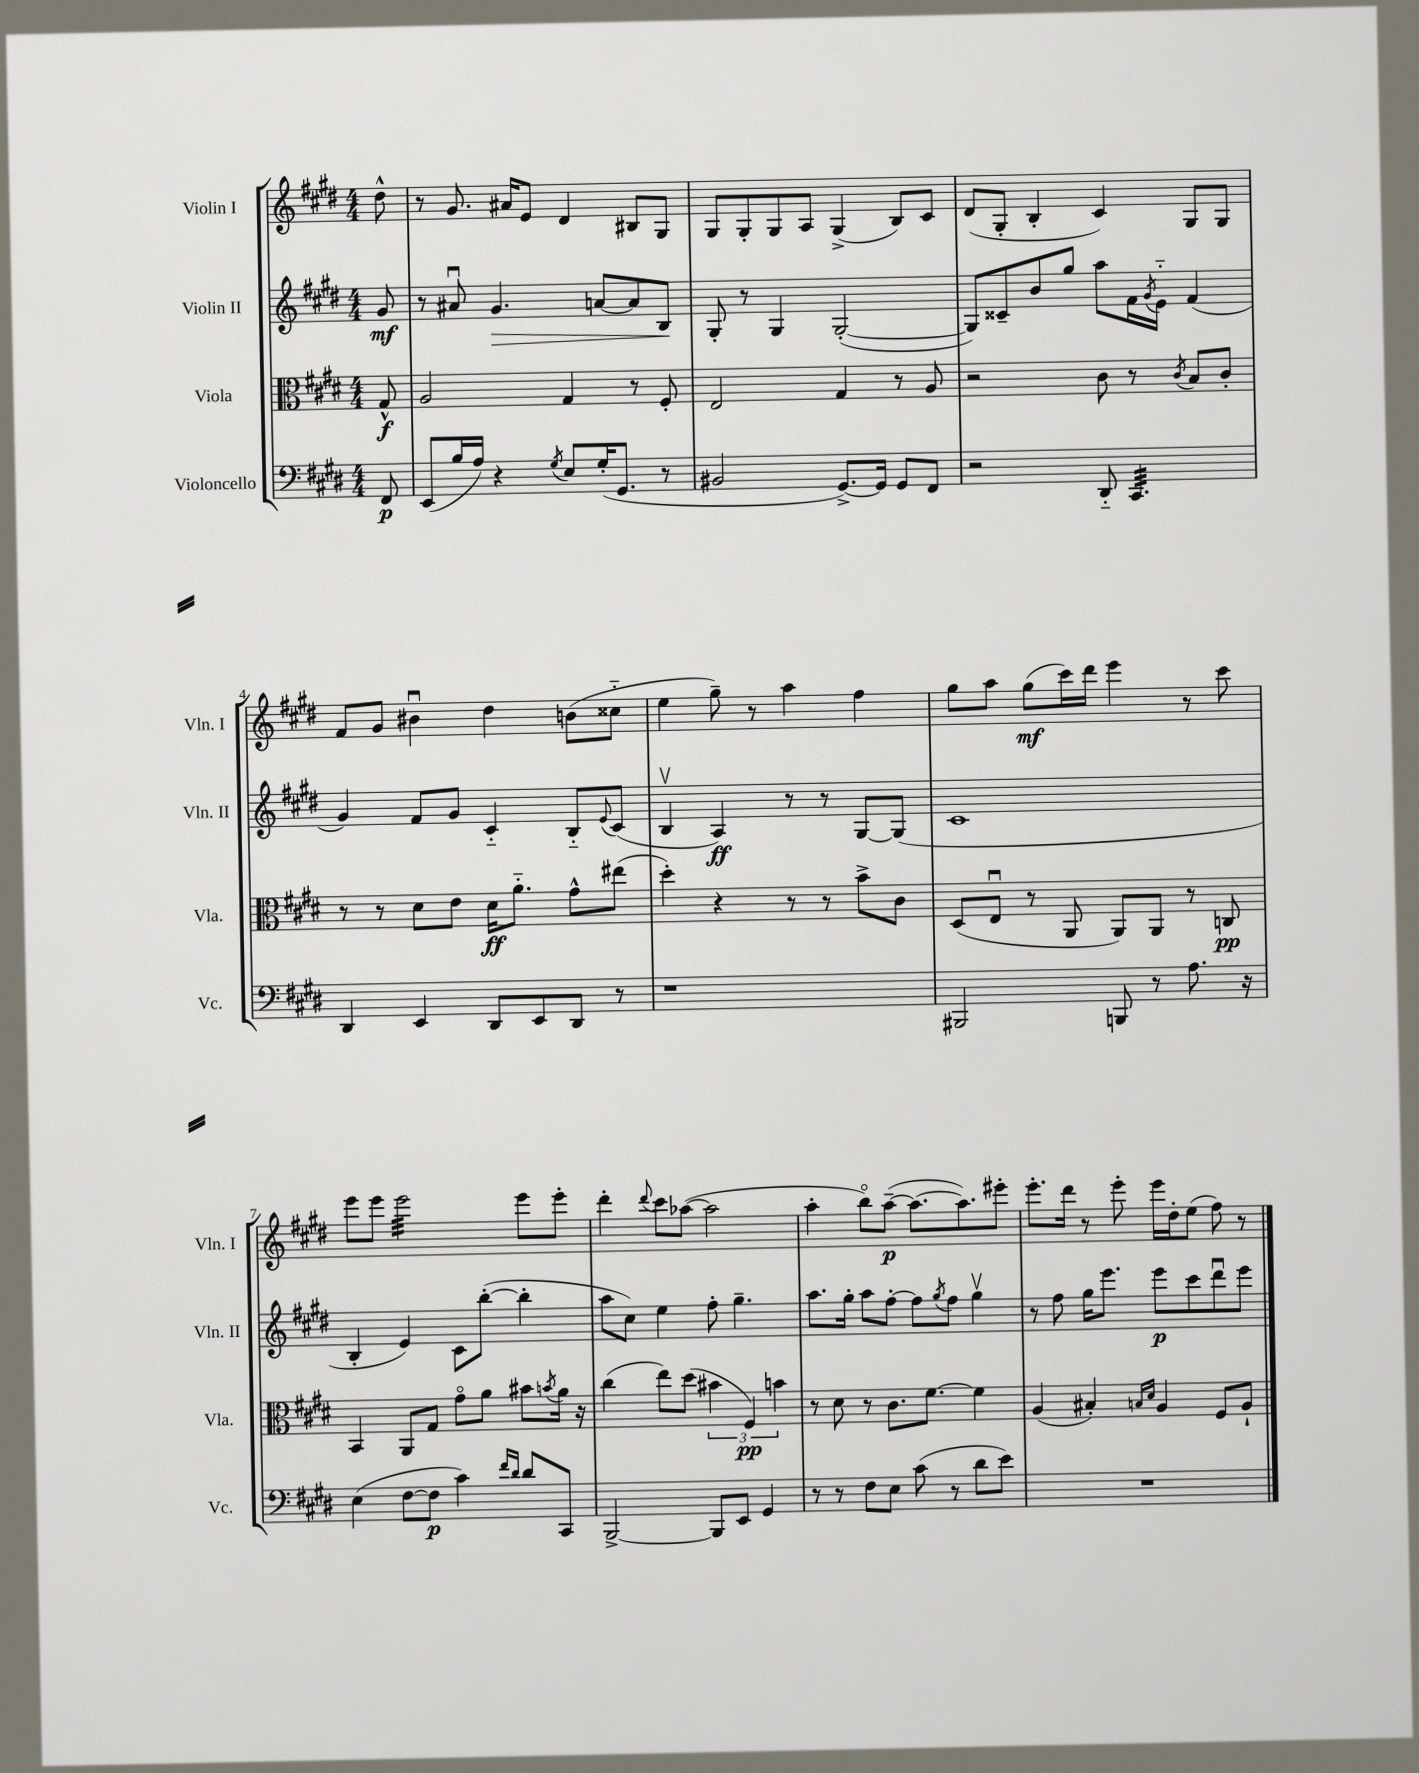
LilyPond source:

<<
\new StaffGroup <<
\new Staff = "s0" \with { instrumentName = "Violin I" shortInstrumentName = "Vln. I" } {
    \clef treble \key e \major \numericTimeSignature \time 4/4 \partial 8
    dis''8-^ |
    r8 gis'8. ais'16 e'8 dis'4 bis8 gis8 |
    gis8 gis8-. gis8 a8 gis4->( b8) cis'8 |
    dis'8( gis8-. b4-. cis'4) gis8 gis8 |
    fis'8 gis'8 bis'4\downbow dis''4 b'8( cisis''8-_ |
    e''4 gis''8--) r8 a''4 fis''4 |
    gis''8 a''8 gis''8\mf( cis'''16) dis'''16 e'''4 r8 cis'''8 |
    e'''8 e'''8 e'''2:32 e'''8 e'''8-. |
    dis'''4-. \appoggiatura { dis'''8 } cis'''8 aes''8~( aes''2 |
    a''4-. b''8\flageolet) a''8~--\p( a''8.~ a''8.) eis'''8-. |
    e'''8.-. dis'''16 r8 e'''8-. e'''16 dis''16-. e''8( fis''8) r8 \bar "|." |
}
\new Staff = "s1" \with { instrumentName = "Violin II" shortInstrumentName = "Vln. II" } {
    \clef treble \key e \major \numericTimeSignature \time 4/4 \partial 8
    gis'8\mf |
    r8 ais'8\downbow gis'4.\> a'8~ a'8 b8\! |
    gis8-. r8 gis4 gis2~-.( |
    gis8) cisis'8-- b'8 gis''8 a''8 fis'16 \acciaccatura { gis'8 } e'16-_ fis'4( |
    gis'4) fis'8 gis'8 cis'4-_ b8-_ \appoggiatura { e'8 } cis'8( |
    b4\upbow a4\ff) r8 r8 gis8~ gis8( |
    cis'1 |
    b4-. e'4) cis'8 b''8~-.( b''4-. |
    a''8 cis''8) e''4 fis''8-. gis''4.-- |
    a''8. gis''16-. a''8 fis''8~-. fis''8 \acciaccatura { gis''8 } fis''8 gis''4\upbow |
    r8 fis''8 gis''16 e'''8. e'''8\p cis'''8 dis'''8\downbow e'''8 \bar "|." |
}
\new Staff = "s2" \with { instrumentName = "Viola" shortInstrumentName = "Vla." } {
    \clef alto \key e \major \numericTimeSignature \time 4/4 \partial 8
    gis8-^\f |
    a2 gis4 r8 fis8-. |
    e2 gis4 r8 a8 |
    r2 cis'8 r8 \acciaccatura { cis'8 } b8 cis'8-. |
    r8 r8 dis'8 e'8 dis'16\ff a'8.-_ gis'8-^ eis''8( |
    dis''4-.) r4 r8 r8 b'8-> cis'8 |
    dis8( e8\downbow r8 a,8 a,8) a,8 r8 c8\pp |
    b,4 a,8 gis8 gis'8\flageolet a'8 bis'8 \acciaccatura { b'8 } a'16 r16 |
    cis''4( e''8) dis''8( \tuplet 3/2 { bis'4 fis4\pp) b'4 } |
    r8 dis'8 r8 cis'8. fis'8.~ fis'4 |
    a4( bis4-.) \grace { b16 dis'16 } a4 fis8 a8-! \bar "|." |
}
\new Staff = "s3" \with { instrumentName = "Violoncello" shortInstrumentName = "Vc." } {
    \clef bass \key e \major \numericTimeSignature \time 4/4 \partial 8
    fis,8\p |
    e,8( b16 a16) r4 \acciaccatura { gis8 } e8 gis16-.( gis,8. r8 |
    bis,2 gis,8.~->) gis,16 gis,8 fis,8 |
    r2 dis,8-_ cis,4.:32 |
    dis,4 e,4 dis,8 e,8 dis,8 r8 |
    r1 |
    bis,,2 b,,8 r8 a8. r16 |
    e4( fis8~ fis8\p cis'4) \grace { fis'16 dis'16 } dis'8 cis,8 |
    b,,2~-> b,,8 e,8 gis,4 |
    r8 r8 fis8 e8 cis'8( r8 dis'8 e'8) |
    R1 \bar "|." |
}
>>
>>
